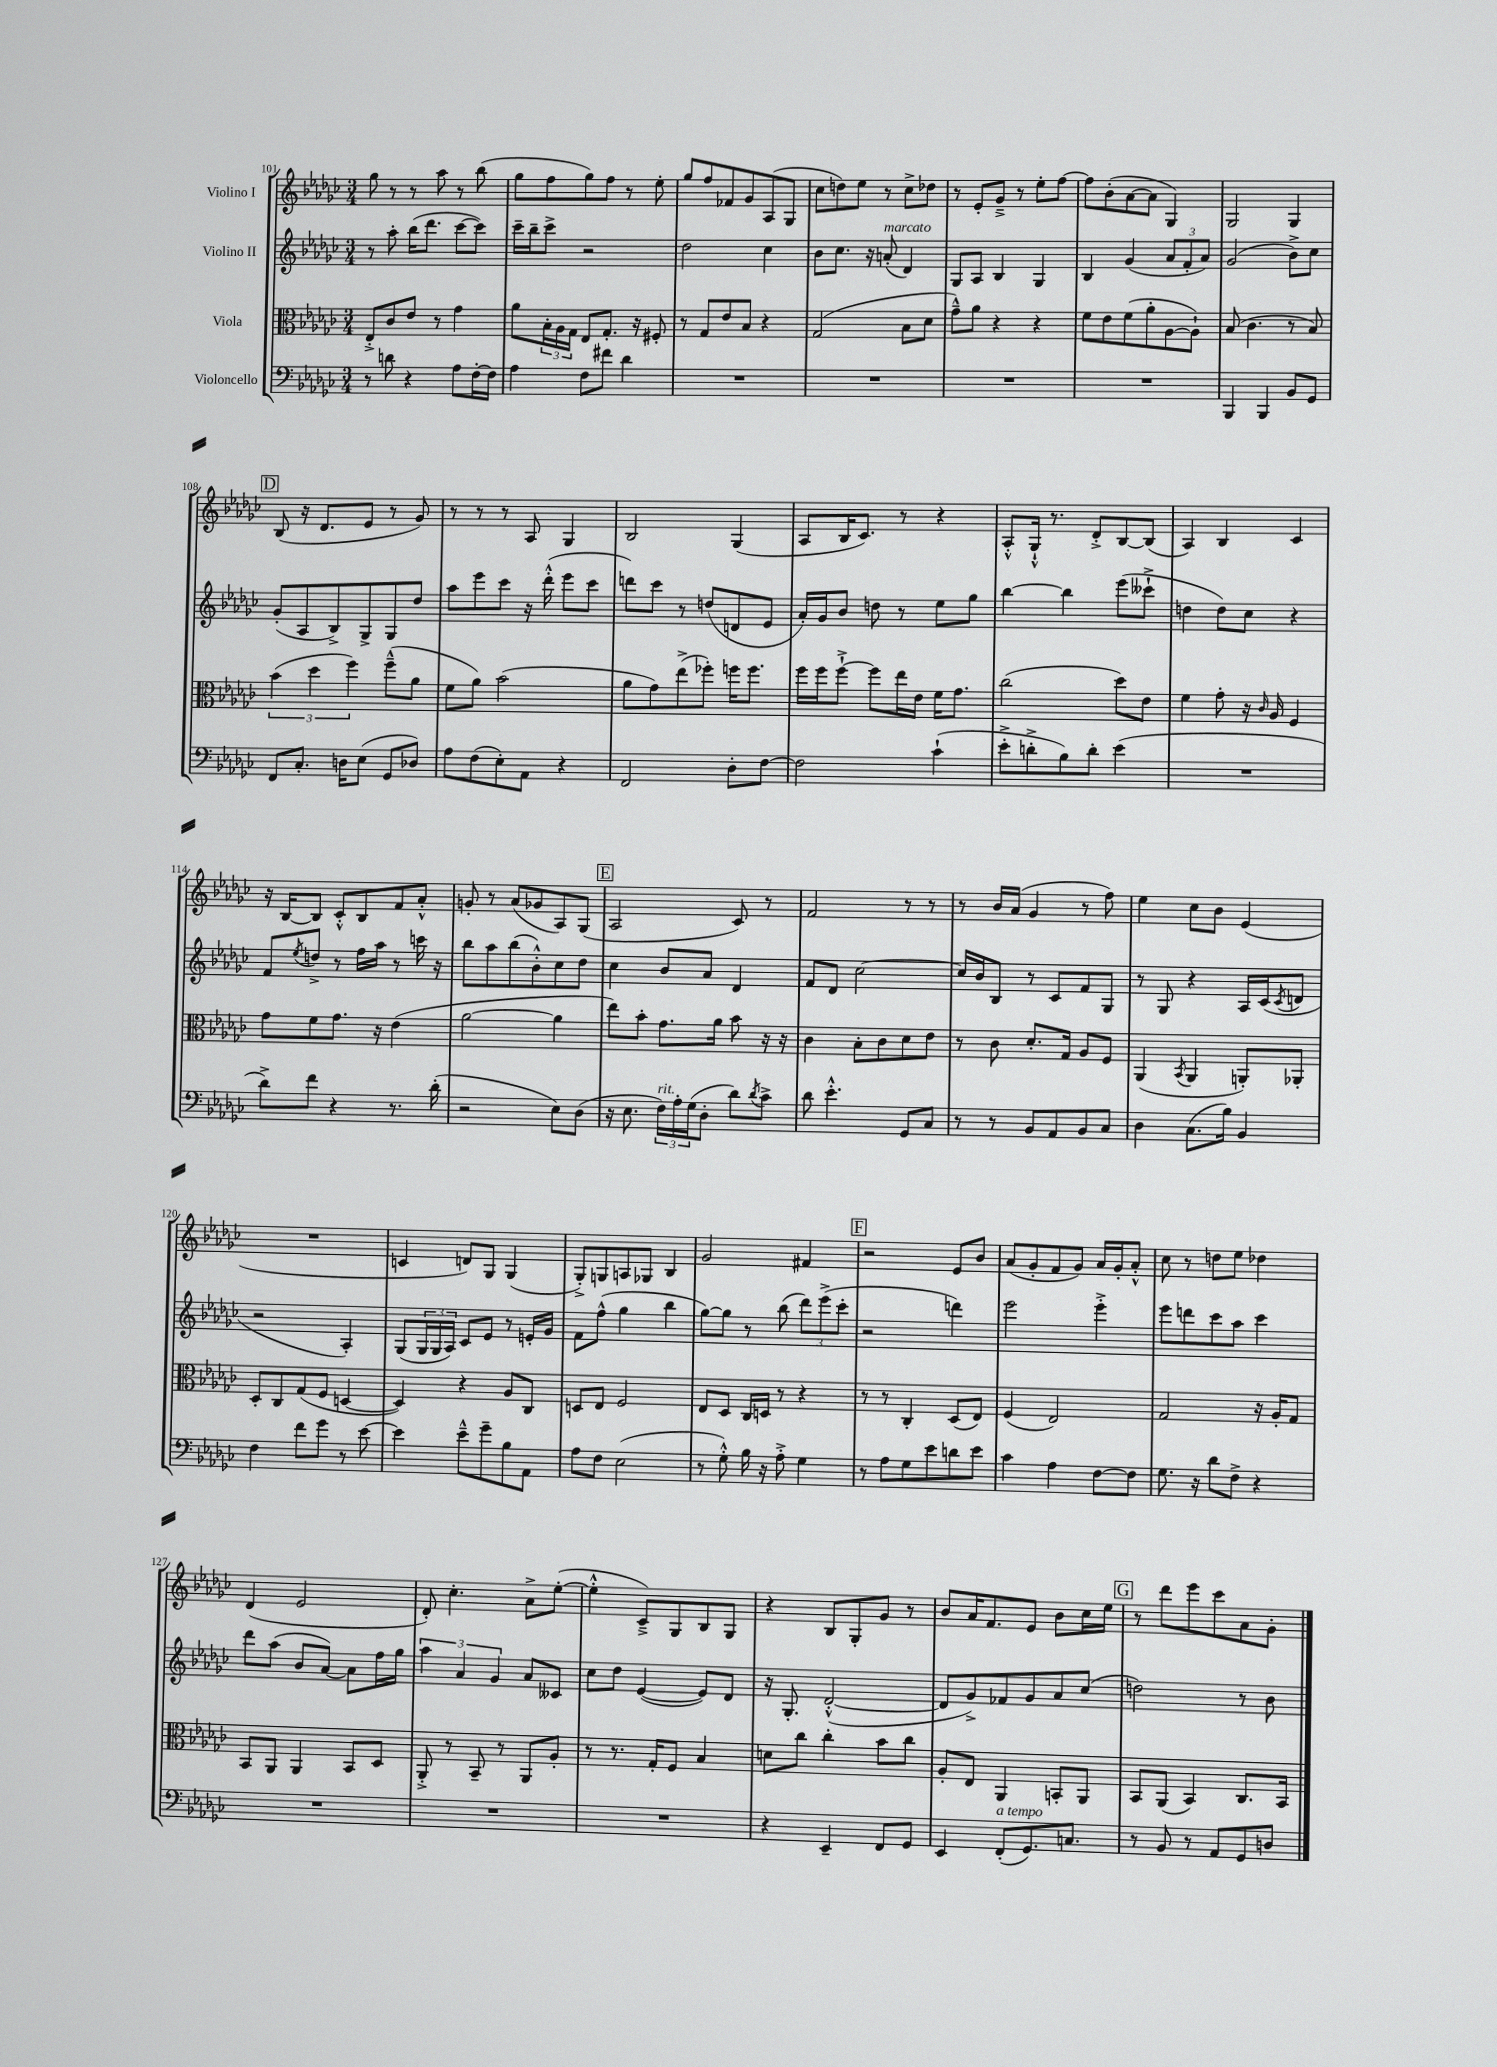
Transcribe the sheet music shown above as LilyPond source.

<<
\new StaffGroup <<
\new Staff = "s0" \with { instrumentName = "Violino I" } {
    \clef treble \key ges \major \numericTimeSignature \time 3/4
    ges''8 r8 r8 aes''8 r8 bes''8( |
    ges''8 f''8 ges''8) f''8 r8 ees''8-. |
    ges''8 f''8 fes'8 ges'8 aes8( ges8 |
    ces''8 d''8) ees''8 r8 ces''8-> des''8 |
    r8 ees'8-. ges'8---> r8 ees''8-. f''8~ |
    f''8 bes'8-.( aes'8~ aes'8 ges4) |
    ges2 ges4 |
    \mark \markup { \box "D" } bes8( r16 des'8. ees'8 r8 ges'8) |
    r8 r8 r8 aes8 ges4 |
    bes2 ges4( |
    aes8 bes16 ces'8.) r8 r4 |
    aes8-.-^ ges16-!-^ r8. des'8-.-> bes8~ bes8( |
    aes4) bes4 ces'4 |
    r16 bes16~ bes8 ces'8-.-^ bes8 f'8 aes'8-.-^ |
    g'8-. r8 aes'8( ges'8 aes8) ges8( |
    \mark \markup { \box "E" } aes2 ces'8) r8 |
    f'2 r8 r8 |
    r8 bes'16 aes'16( ges'4 r8 f''8) |
    ees''4 ces''8 bes'8 ees'4( |
    R2. |
    c'4 d'8) ges8 ges4( |
    ges8-.->) g8 a8 ges8 bes4 |
    ges'2 fis'4 |
    \mark \markup { \box "F" } r2 ees'8 bes'8 |
    aes'8( ges'8-. f'8 ges'8) aes'16 ges'16-. aes'8-.-^ |
    ces''8 r8 d''8 ees''8 des''4 |
    des'4( ees'2 |
    des'8-.) ces''4.-. aes'8-> ees''8~-.( |
    ees''4-.-^ ces'8--->) ges8 bes8 ges8 |
    r4 bes8 ges8-. ges'8 r8 |
    bes'8 aes'16 f'8. ees'8 bes'8 ces''16 ees''16 |
    \mark \markup { \box "G" } r8 des'''8 ees'''8 ces'''8 aes'8 ges'8-. \bar "|." |
}
\new Staff = "s1" \with { instrumentName = "Violino II" } {
    \clef treble \key ges \major \numericTimeSignature \time 3/4
    r8 aes''8-. bes''16( des'''8. ces'''8~ ces'''8) |
    ces'''16-- bes''16-- ces'''8-> r2 |
    des''2 ces''4 |
    bes'8 ces''8. r16 a'8-.^\markup { \italic "marcato" }( des'4) |
    ges8 aes8 bes4 ges4 |
    bes4 ges'4( \tuplet 3/2 { aes'8 f'8-. aes'8) } |
    ges'2( bes'8->) ces''8 |
    \mark \markup { \box "D" } ges'8-.( aes8 bes8->) ges8-> ges8 des''8 |
    aes''8 ees'''8 ces'''8 r16 des'''16-.-^( ees'''8 ces'''8 |
    d'''8) ces'''8 r8 d''8( d'8 ees'8 |
    aes'16-.) ges'16 bes'8 d''8 r8 ees''8 ges''8 |
    bes''4~ bes''4 ees'''8( ceses'''8-!-> |
    d''4 d''8) ces''8 r4 |
    f'8 \acciaccatura { ees''8 } d''8-> r8 f''16 aes''16 r8 c'''16 r16 |
    bes''8 aes''8 bes''8( bes'8-.-^) ces''8 des''8 |
    \mark \markup { \box "E" } ces''4 bes'8 aes'8 des'4 |
    f'8 des'8 ces''2~ |
    ces''16 bes'16 bes8 r8 ces'8 f'8 ges8 |
    r8 ges8 r4 aes16 ces'16( \acciaccatura { ces'8 } d'8 |
    r2 aes4-.) |
    ges8( \tuplet 3/2 { ges16 ges16 aes16) } ces'8 ees'8 r8 e'16-. ges'16 |
    f'8 f''8-^( ges''4 bes''4 |
    ges''8~) ges''8 r8 bes''8( \tuplet 3/2 { des'''8) ees'''8->( ces'''8-. } |
    \mark \markup { \box "F" } r2 d'''4) |
    ees'''2 ees'''4-.-> |
    ees'''8 d'''8 ces'''8 aes''8 ces'''4 |
    des'''8 aes''8( bes'8 aes'8~) aes'8 f''16 ges''16 |
    \tuplet 3/2 { aes''4 aes'4 ges'4 } aes'8 ceses'8 |
    ces''8 des''8 ees'4~( ees'8) des'8 |
    r16 ges8.-. des'2~-.-^( |
    des'8 ges'8->) fes'8 ges'8 aes'8 ces''8( |
    \mark \markup { \box "G" } d''2) r8 bes'8 \bar "|." |
}
\new Staff = "s2" \with { instrumentName = "Viola" } {
    \clef alto \key ges \major \numericTimeSignature \time 3/4
    ees8-.-> ces'8 ees'8 r8 ges'4 |
    aes'8 \tuplet 3/2 { bes16-. aes16 ges16 } ees8 ges8.-. r16 fis8-. |
    r8 ges8 ees'8 bes8 r4 |
    ges2( bes8 des'8 |
    ges'8---^) aes'8 r4 r4 |
    f'8 ees'8 f'8( aes'8-. aes8~ aes8-!) |
    bes8( ces'4. r8 bes8) |
    \mark \markup { \box "D" } \tuplet 3/2 { bes'4( des''4 f''4) } f''8---^( aes'8 |
    f'8 aes'8) bes'2( |
    aes'8 ges'8) ees''8->( fes''8-.) f''16 f''8. |
    f''16 f''16 f''8~-!-> f''8 ees''16 ees'16 f'16 ges'8. |
    ces''2( des''8) ees'8 |
    f'4 ges'8-. r16 \grace { ces'16 } aes16 f4 |
    ges'8 f'8 ges'8. r16 ees'4( |
    aes'2~ aes'4 |
    \mark \markup { \box "E" } ees''8) bes'8-. ges'8. aes'16 bes'8 r16 r16 |
    ces'4 bes8-. ces'8 des'8 ees'8 |
    r8 ces'8 des'8.-. ges16 aes8 f8 |
    aes,4( \acciaccatura { bes,8 } aes,4 a,8-.) aes,8-. |
    des8-. ces8 ges8( f8 d4~ |
    d4) r4 aes8 ces8 |
    d8 ees8 f2 |
    ees8 des8 ces16 d16 r8 r4 |
    \mark \markup { \box "F" } r8 r8 ces4-. des8( ees8) |
    f4( ees2) |
    ges2 r16 aes16-. ges8 |
    bes,8 aes,8 aes,4 bes,8 des8 |
    aes,8-.-> r8 bes,8-- r8 aes,8 aes8-. |
    r8 r8. ges16-. f8 bes4 |
    d'8 ces''8 ces''4-. bes'8 ces''8 |
    aes8-. ees8 aes,4 b,8-. aes,8 |
    \mark \markup { \box "G" } bes,8 aes,8( bes,4) ces8. bes,16 \bar "|." |
}
\new Staff = "s3" \with { instrumentName = "Violoncello" } {
    \clef bass \key ges \major \numericTimeSignature \time 3/4
    r8 d'8 r4 aes8 f16~-. f16 |
    aes4 f8 fis'8 des'4 |
    R2. |
    R2. |
    R2. |
    R2. |
    bes,,4 bes,,4 bes,8 ges,8 |
    \mark \markup { \box "D" } f,8 ces8.-. d16 ees8( ges,8 des8) |
    aes8 f8( ees8-.) aes,8 r4 |
    f,2 des8-. f8~ |
    f2 ces'4-!( |
    ees'8-.-> d'8-.-> bes8) d'8-. ees'4( |
    R2. |
    des'8->) f'8 r4 r8. des'16-.( |
    r2 ees8) des8( |
    \mark \markup { \box "E" } r16 ees8. \tuplet 3/2 { f16^\markup { \italic "rit." }) aes16-. ges16( } des8-. des'8) \acciaccatura { des'8 } ces'8-> |
    des'8 ees'4.-.-^ ges,8 ces8 |
    r8 r8 bes,8 aes,8 bes,8 ces8 |
    des4 ces8.( bes16) bes,4 |
    f4 f'8 ges'8 r8 ees'8~ |
    ees'4 ees'8---^ ges'8-- bes8 aes,8 |
    aes8 f8 ees2( |
    r8 ges8-.-^) bes16 r16 aes8-.-> ges4 |
    \mark \markup { \box "F" } r8 aes8 ges8 ees'8 d'8 ees'8 |
    ces'4 aes4 f8~ f8 |
    ges8. r16 des'8 f8-> r4 |
    R2. |
    R2. |
    R2. |
    r4 ees,4-- f,8 ges,8 |
    ees,4 f,8-.^\markup { \italic "a tempo" }( ges,8.) c8. |
    \mark \markup { \box "G" } r8 bes,8 r8 aes,8 ges,8 d8 \bar "|." |
}
>>
>>
\layout { \context { \Score currentBarNumber = #101 } }
